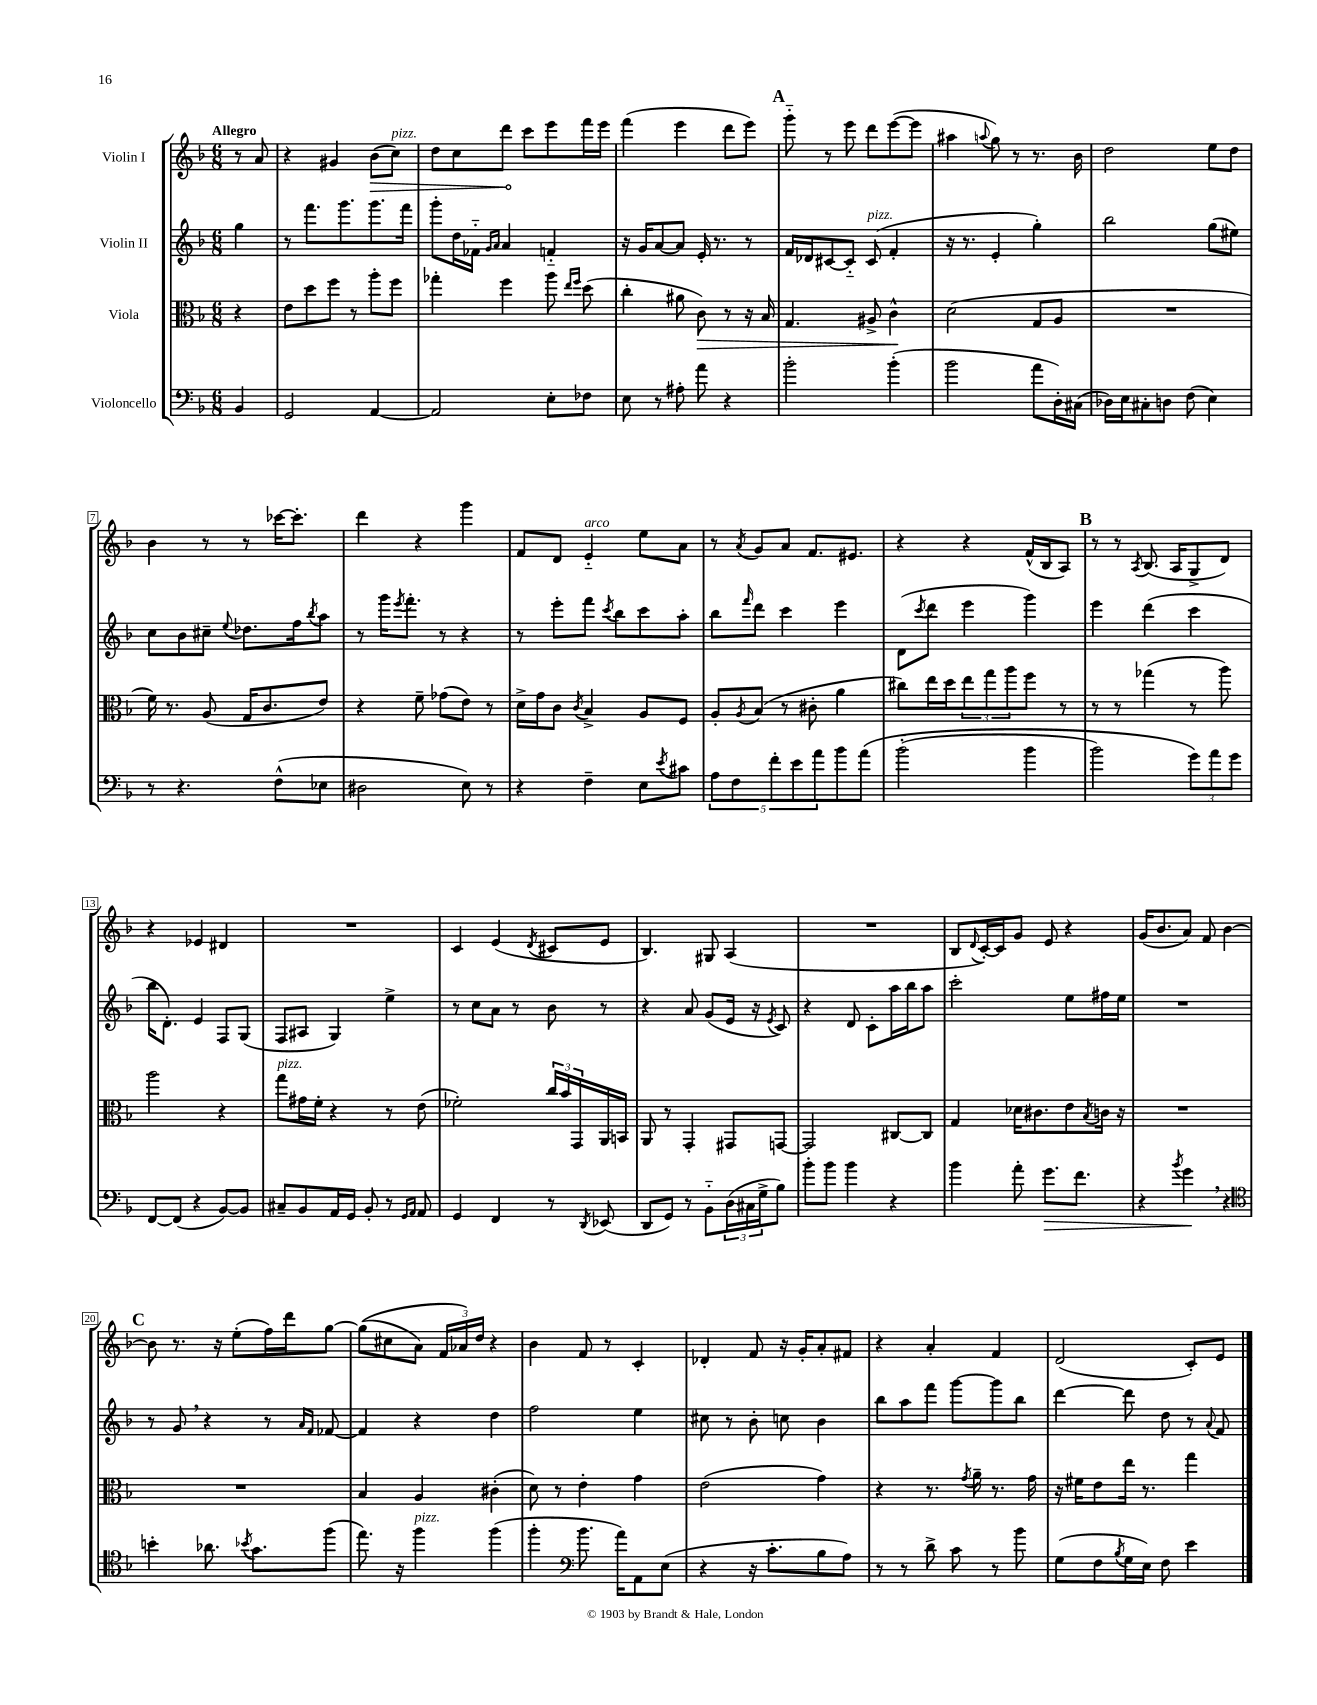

**kern	**dynam	**kern	**dynam	**kern	**kern	**dynam
*part4	*part4	*part3	*part3	*part2	*part1	*part1
*staff4	*staff4	*staff3	*staff3	*staff2	*staff1	*staff1
*I"Violoncello	*	*I"Viola	*	*I"Violin II	*I"Violin I	*
*clefF4	*	*clefC3	*	*clefG2	*clefG2	*
*k[b-]	*	*k[b-]	*	*k[b-]	*k[b-]	*
*M6/8	*	*M6/8	*	*M6/8	*M6/8	*
=	=	=	=	=	=	=
!	!	!	!	!	!LO:TX:a:B:t=Allegro	!
4BB-/	.	4r	.	4gg\	8r	.
.	.	.	.	.	8a/	.
=1	=1	=1	=1	=1	=1	=1
2GG/	.	8e\L	.	8r	4r	.
.	.	8dd\	.	8.fff\L	.	.
.	.	8ff\J	.	.	4g#X/	.
.	.	.	.	8.ggg\	.	.
.	.	8r	.	.	.	.
!	!	!	!	!	!	!LO:HP:b
[4AA/	.	8aa'\L	.	8.ggg\	(8b-\L	>
!	!	!	!	!	!LO:TX:a:i:t=pizz.	!
.	.	8ff\J	.	.	8cc\J)	.
.	.	.	.	16fff\Jk	.	.
=2	=2	=2	=2	=2	=2	=2
2AA/]	.	4gg-X'\	.	8ggg'\L	8dd\L	.
.	.	.	.	16dd\L	8cc\	.
.	.	.	.	16f-X\JJ	.	.
.	.	.	.	16qqg/LL	.	.
.	.	.	.	16qqa/JJ	.	.
.	.	4ff\	.	4a/	8ddd\J	.
.	.	.	.	.	8ccc\L	]
8E'\L	.	8aa\	.	4fn/	8eee\	.
.	.	16qqee/LL	.	.	.	.
.	.	16qqff/JJ	.	.	.	.
8F-X\J	.	(8dd\	.	.	16fff\L	.
.	.	.	.	.	16eee\JJ	.
=3	=3	=3	=3	=3	=3	=3
8E\	.	4cc'\	.	16r	(4fff\	.
.	.	.	.	16g/KL	.	.
8r	.	.	.	[8a/	.	.
8A#X'\	.	8a#X\	.	8a/J]	4eee\	.
!	!	!	!LO:HP:b	!	!	!
8a\	.	8c\)	>	16e'/	.	.
.	.	.	.	8.r	.	.
4r	.	8r	.	.	8ddd\L	.
.	.	16r	.	8r	8eee\J)	.
.	.	16B-/	.	.	.	.
!!LO:REH:place=s1:t=A
=4	=4	=4	=4	=4	=4	=4
2b-'\	.	4.G/	.	16f/LL	8ggg\	.
.	.	.	.	16d-X/J	.	.
.	.	.	.	[8c#X/	8r	.
.	.	.	.	8c#/J]	8eee\	.
!	!	!	!	!LO:TX:a:i:t=pizz.	!	!
.	.	8A#X^/	.	(8c#/	8ddd\L	.
(4b-'\	.	4c^^\	.	4f'/	([8eee\	.
.	.	.	.	.	8eee\J]	.
.	.	.	]	.	.	.
=5	=5	=5	=5	=5	=5	=5
2b-\	.	(2d\	.	16r	4aa#X\	.
.	.	.	.	8.r	.	.
.	.	.	.	.	8qqaan/	.
.	.	.	.	4e'/	8gg\)	.
.	.	.	.	.	8r	.
8a\L	.	8G/L	.	4gg'\)	8.r	.
16D'\L)	.	8A/J	.	.	.	.
(16C#X\JJ	.	.	.	.	16b-\	.
=6	=6	=6	=6	=6	=6	=6
16D-X\LL)	.	2.r	.	2bb-\	2dd\	.
16E\J	.	.	.	.	.	.
8C#X'\	.	.	.	.	.	.
8Dn\J	.	.	.	.	.	.
(8F\	.	.	.	.	.	.
4E\)	.	.	.	(8gg\L	8ee\L	.
.	.	.	.	8ee#X\J)	8dd\J	.
!!LO:LB:g=z
=7	=7	=7	=7	=7	=7	=7
8r	.	16f\)	.	8cc\L	4b-\	.
.	.	8.r	.	.	.	.
4.r	.	.	.	8b-\	.	.
.	.	(8A/	.	8cc#X~\J	8r	.
.	.	.	.	8qqee/	.	.
.	.	16G/KL	.	8.dd-X\L	8r	.
.	.	8.c/	.	.	.	.
(8F^^\L	.	.	.	.	[16ccc-X\KL	.
.	.	.	.	16ff\k	8.ccc-'\J]	.
.	.	.	.	8qbb-/	.	.
8E-X\J	.	8e/J)	.	8aa\J	.	.
=8	=8	=8	=8	=8	=8	=8
2D#X\	.	4r	.	8r	4ddd\	.
.	.	.	.	16ggg\KL	.	.
.	.	.	.	8qeee/	.	.
.	.	.	.	8.fff'\J	.	.
.	.	8f~\	.	.	4r	.
.	.	(8g-X\L	.	8r	.	.
8E\)	.	8e\J)	.	4r	4ggg\	.
8r	.	8r	.	.	.	.
=9	=9	=9	=9	=9	=9	=9
4r	.	16d^\LL	.	8r	8f/L	.
.	.	16g\J	.	.	.	.
.	.	8c\J	.	8eee'\L	8d/J	.
.	.	8qc/	.	.	.	.
!	!	!	!	!	!LO:TX:a:i:t=arco	!
4F~\	.	4B-^/	.	8fff\J	4e/	.
.	.	.	.	8qccc/	.	.
.	.	.	.	8bb-\L	.	.
8E\L	.	8A/L	.	8ccc\	8ee\L	.
8qe/	.	.	.	.	.	.
8c#X\J	.	8F/J	.	8aa'\J	8a\J	.
=10	=10	=10	=10	=10	=10	=10
10A\L	.	8A'/L	.	8bb-\L	8r	.
10F\	.	.	.	.	.	.
.	.	8qA/	.	16qqfff/	8qa/	.
.	.	(8B-/J	.	8ddd\J	8g/L	.
10f'\	.	.	.	.	.	.
.	.	8r	.	4ccc\	8a/J	.
10e\	.	.	.	.	.	.
.	.	8c#X'\	.	.	8.f/L	.
10a\	.	.	.	.	.	.
8b-\	.	4a\	.	4eee\	.	.
.	.	.	.	.	8.e#X/J	.
(8a\J	.	.	.	.	.	.
=11	=11	=11	=11	=11	=11	=11
(2b-\	.	8cc#X\L)	.	(8d\L	4r	.
.	.	.	.	8qccc/	.	.
.	.	16ee\L	.	8ddd\J	.	.
.	.	16dd\J	.	.	.	.
.	.	12ee\	.	4eee\	4r	.
.	.	12gg\	.	.	.	.
.	.	12aa\	.	.	.	.
4b-\	.	8ff\J	.	4ggg\)	(16f^^/LL	.
.	.	.	.	.	16B-/J	.
.	.	8r	.	.	8A/J)	.
!!LO:REH:place=s1:t=B
=12	=12	=12	=12	=12	=12	=12
2b-\)	.	8r	.	4eee\	8r	.
.	.	8r	.	.	8r	.
.	.	.	.	.	8qA/	.
.	.	(4gg-X\	.	(4ddd\	(8.B-/	.
.	.	.	.	.	16A/KL	.
12g\L)	.	8r	.	4ccc\	8G^/	.
12a\	.	.	.	.	.	.
.	.	8aa\)	.	.	8d/J)	.
12g\J	.	.	.	.	.	.
!!LO:LB:g=z
=13	=13	=13	=13	=13	=13	=13
[8FF/L	.	2aa\	.	16bb-\KL	4r	.
.	.	.	.	8.d'\J)	.	.
(8FF/J]	.	.	.	.	.	.
4r	.	.	.	4e/	4e-X/	.
[8BB-/L)	.	4r	.	8F/L	4d#X/	.
8BB-/J]	.	.	.	(8G/J	.	.
=14	=14	=14	=14	=14	=14	=14
!	!	!LO:TX:a:i:t=pizz.	!	!	!	!
8C#X~/L	.	8gg\L	.	8F/L	2.r	.
8BB-/	.	16g#X\L	.	8A#X/J	.	.
.	.	16f'\JJ	.	.	.	.
16AA/L	.	4r	.	4G/)	.	.
16GG/JJ	.	.	.	.	.	.
8BB-'/	.	.	.	.	.	.
8r	.	8r	.	4ee^\	.	.
16qqGG/LL	.	.	.	.	.	.
16qqAA/JJ	.	.	.	.	.	.
8AA/	.	(8e\	.	.	.	.
=15	=15	=15	=15	=15	=15	=15
4GG/	.	2f-X'\)	.	8r	4c/	.
.	.	.	.	8cc\L	.	.
4FF/	.	.	.	8a\J	(4e/	.
.	.	.	.	8r	.	.
.	.	.	.	.	8qd/	.
8r	.	24cc/LL	.	8b-\	8c#X/L	.
.	.	24b-/	.	.	.	.
.	.	24GG/	.	.	.	.
8qDD/	.	.	.	.	.	.
(8EE-X/	.	16AA/	.	8r	8e/J	.
.	.	16BBn/JJ	.	.	.	.
=16	=16	=16	=16	=16	=16	=16
8DD/L	.	8AA/	.	4r	4.B-/)	.
8GG/J)	.	8r	.	.	.	.
8r	.	4GG'/	.	8a/	.	.
8BB-\L	.	.	.	(8g/L	8G#X/	.
(24D\L	.	8GG#X/L	.	16e/Jk	(4A/	.
24C#X\	.	.	.	.	.	.
.	.	.	.	16r	.	.
24G^\J	.	.	.	.	.	.
.	.	.	.	8qe/	.	.
8B-\J)	.	[8GGn/J	.	8c/)	.	.
=17	=17	=17	=17	=17	=17	=17
8b-'\L	.	2GG/]	.	4r	2.r	.
8b-\J	.	.	.	.	.	.
4b-\	.	.	.	8d/	.	.
.	.	.	.	8c'\L	.	.
4r	.	[8C#X/L	.	16aa\L	.	.
.	.	.	.	16bb-\J	.	.
.	.	8C#/J]	.	8aa\J	.	.
=18	=18	=18	=18	=18	=18	=18
4b-\	.	4G/	.	2ccc'\	8B-/L	.
.	.	.	.	.	8qqd/	.
.	.	.	.	.	[16c'/L)	.
.	.	.	.	.	16c/J]	.
8a'\	.	16d-X\KL	.	.	8g/J	.
.	.	8.c#X\	.	.	.	.
!	!LO:HP:b	!	!	!	!	!
8.g\L	>	.	.	.	8e/	.
.	.	8e\	.	8ee\L	4r	.
8.f\J	.	.	.	.	.	.
.	.	8qB-/	.	.	.	.
.	.	16cn\Jk	.	16ff#X\L	.	.
.	.	16r	.	16ee\JJ	.	.
=19	=19	=19	=19	=19	=19	=19
4r	.	2.r	.	2.r	(16g/KL	.
.	.	.	.	.	8.b-/	.
8qb-/	.	.	.	.	.	.
4g,\	.	.	.	.	8a/J)	.
.	.	.	.	.	8f/	.
4r	]	.	.	.	[4b-\	.
!!LO:LB:g=z
!!LO:REH:place=s1:t=C
=20	=20	=20	=20	=20	=20	=20
*clefC4	*	*	*	*	*	*
4bn'\	.	2.r	.	8r	8b-\]	.
.	.	.	.	8g,/	8.r	.
8.a-X\	.	.	.	4r	.	.
.	.	.	.	.	16r	.
.	.	.	.	.	(8ee'\L	.
8qb-X/	.	.	.	.	.	.
8.g\L	.	.	.	.	.	.
.	.	.	.	8r	16ff\L)	.
.	.	.	.	.	16ddd\J	.
.	.	.	.	16qqa/LL	.	.
.	.	.	.	16qqf/JJ	.	.
(8ff\J	.	.	.	[8f-X/	[8gg\J	.
=21	=21	=21	=21	=21	=21	=21
8.ee\)	.	4B-/	.	4f-/]	((8gg\L]	.
.	.	.	.	.	8cc#X\	.
16r	.	.	.	.	.	.
!LO:TX:a:i:t=pizz.	!	!	!	!	!	!
4ff\	.	4A/	.	4r	8a\J)	.
.	.	.	.	.	24f/LL	.
.	.	.	.	.	24a-X/)	.
.	.	.	.	.	24dd/JJ	.
(4ff\	.	(4c#X'\	.	4dd\	4r	.
=22	=22	=22	=22	=22	=22	=22
4ff'\	.	8d\)	.	2ff\	4b-\	.
.	.	8r	.	.	.	.
*clefF4	*	*	*	*	*	*
8.b-\	.	4e'\	.	.	8f/	.
.	.	.	.	.	8r	.
16a\KL)	.	.	.	.	.	.
8AA\	.	4g\	.	4ee\	4c'/	.
(8E\J	.	.	.	.	.	.
=23	=23	=23	=23	=23	=23	=23
4r	.	(2e\	.	8cc#X\	4d-X'/	.
.	.	.	.	8r	.	.
16r	.	.	.	8b-'\	8f/	.
8.c'\L	.	.	.	.	.	.
.	.	.	.	8ccn\	16r	.
.	.	.	.	.	16g'/KL	.
8B-\	.	4g\)	.	4b-\	8a'/	.
8A\J)	.	.	.	.	8f#X/J	.
=24	=24	=24	=24	=24	=24	=24
8r	.	4r	.	8bb-\L	4r	.
8r	.	.	.	8aa\	.	.
8d^\	.	8.r	.	8fff\J	4a'/	.
8c\	.	.	.	[8ggg\L	.	.
.	.	8qg/	.	.	.	.
.	.	16a~\	.	.	.	.
8r	.	8.r	.	8ggg\]	4f/	.
8b-\	.	.	.	8bb-\J	.	.
.	.	16g\	.	.	.	.
=25	=25	=25	=25	=25	=25	=25
(8G\L	.	16r	.	[4ddd\	(2d/	.
.	.	16f#X\KL	.	.	.	.
8F\	.	8e\	.	.	.	.
8qB-/	.	.	.	.	.	.
16G\L	.	16ee\Jk	.	8ddd\]	.	.
16E\JJ)	.	8.r	.	.	.	.
8F\	.	.	.	8dd\	.	.
4e\	.	4gg\	.	8r	8c'/L)	.
.	.	.	.	8qqa/	.	.
.	.	.	.	8f/	8e/J	.
==	==	==	==	==	==	==
*-	*-	*-	*-	*-	*-	*-
